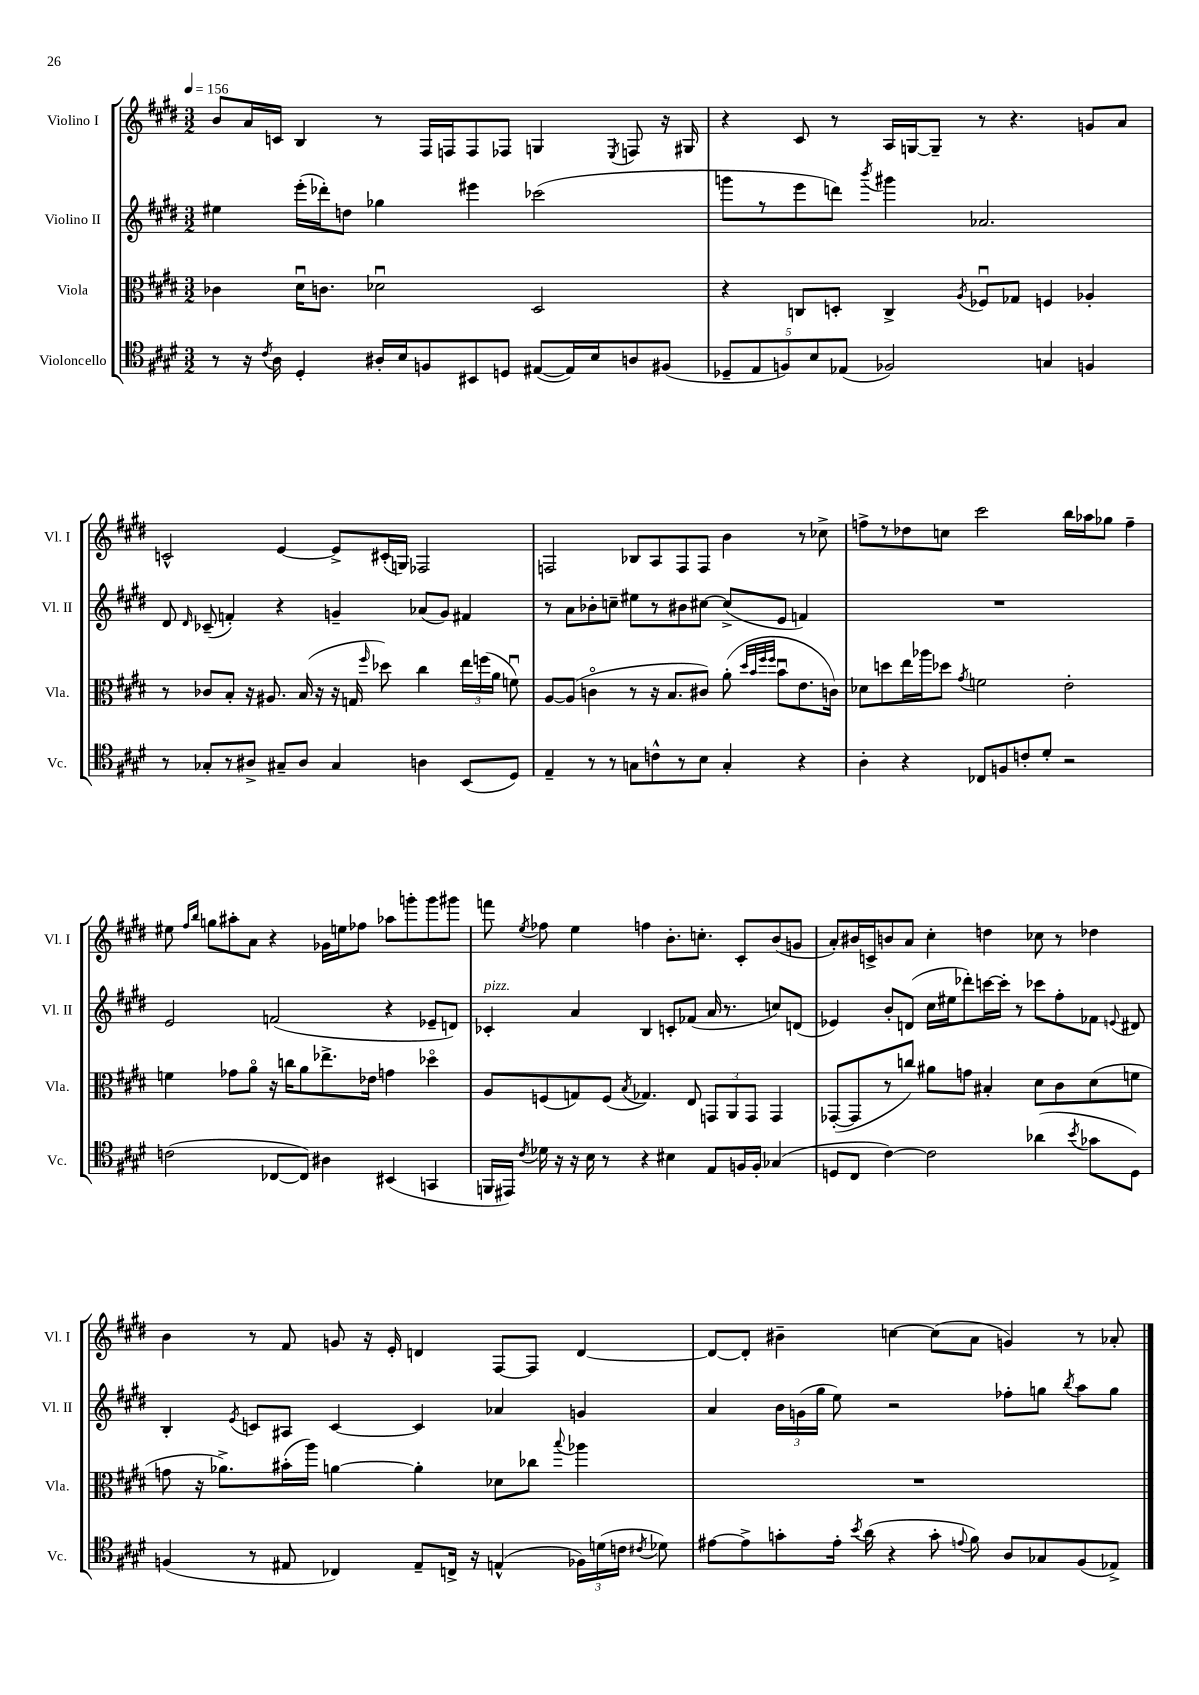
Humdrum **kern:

**kern	**kern	**kern	**kern
*staff4	*staff3	*staff2	*staff1
*clefC4	*clefC3	*clefG2	*clefG2
*k[f#c#g#d#]	*k[f#c#g#d#]	*k[f#c#g#d#]	*k[f#c#g#d#]
*M3/2	*M3/2	*M3/2	*M3/2
*MM156	*MM156	*MM156	*MM156
8r	4c-\	4ee#\	8b/L
16r	.	.	16a/L
8qc#/	.	.	.
16A\	.	.	16c/JJ
4D#'/	16d#u\LK	(16eee'\LL	4B/
.	8.c\J	16ddd-'\J)	.
.	.	8dd\J	.
16A#'/LL	2d-u\	4gg-\	8r
16B/J	.	.	.
8F/	.	.	16F#/LL
.	.	.	16F/J
8BB#/	.	4eee#\	8F/
8D/J	.	.	8F-/J
([8E#/L	2D#/	(2ccc-\	4G/
16E#/]L)	.	.	.
16B/J	.	.	.
.	.	.	8qE/
8A/	.	.	8F/
(8F#/J	.	.	16r
.	.	.	16G#/
=	=	=	=
10D-~/L	4r	8ggg\L	4r
10E/	.	.	.
.	.	8r	.
10F/)	.	.	.
.	8C/L	8eee\	8c#/
10B/	.	.	.
.	8D'/J	8ddd\J)	8r
(10E-/J	.	.	.
.	.	8qbbb/	.
2F-/)	4C^/	4ggg#\	16A/LL
.	.	.	[16G/J
.	.	.	8G~/]J
.	8qA/	.	.
.	8F-u/L	2.a-/	8r
.	8G-/J	.	4.r
4G/	4F/	.	.
4F/	4A-'/	.	8g/L
.	.	.	8a/J
=	=	=	=
8r	8r	8d#/	2c^^/
.	.	16qqd#/	.
8G-'/L	8c-/L	(8c-~/	.
8r	8B'/J	4f'/)	.
8A#^/J	16r	.	.
.	8.A#/	.	.
8G#~/L	.	4r	[4e/
8A#/J	(16B/	.	.
.	16r	.	.
4G#/	16r	4g~/	8e^/]L
.	16G/	.	.
.	16qqff#/	.	.
.	8dd-\)	.	(16c#'/L
.	.	.	16G/JJ)
4A\	4cc#\	(8a-/L	2F-/
.	.	8g/J)	.
(8BB/L	24ee\LL	4f#/	.
.	(24ff\	.	.
.	24a\JJ	.	.
8D#/J)	8fu\)	.	.
=	=	=	=
4E~/	[8A/L	8r	2F/
.	(8A/]J	8a\L	.
8r	4co\	8b-'\	.
8r	.	8cc~\J	.
8G\L	8r	8ee#\L	8B-/L
8c^^\	16r	8r	8A/
.	8.B/L	.	.
8r	.	8b#\	8F/
8B\J	8c#/J)	[8cc#\J	8F/J
4G'/	(8a'\	(8cc#^/]L	4b\
.	32qqdd#/LLL	.	.
.	32qqb/	.	.
.	32qqff#/	.	.
.	32qqff#/JJJ	.	.
.	8bu\L	8e/J	.
4r	8.e\	4f/)	8r
.	.	.	8cc-^\
.	16c\Jk)	.	.
=	=	=	=
4A'\	8d-\L	1.r	8ff^\L
.	8dd\	.	8r
4r	16ee\L	.	8dd-\
.	16aa-\J	.	.
.	8dd-\J	.	8cc\J
.	8qg#/	.	.
8C-/L	2f\	.	2ccc#\
8F/	.	.	.
8c'/	.	.	.
8d#'/J	.	.	.
2r	2e'\	.	16bb\LL
.	.	.	16aa-\J
.	.	.	8gg-\J
.	.	.	4ff~\
=	=	=	=
(2c\	4f\	2e/	8ee#\
.	.	.	16qqff#/LL
.	.	.	16qqbb/JJ
.	.	.	8gg\L
.	8g-\L	.	8aa#'\
.	8ao\J	.	8a\J
[8C-/L	16r	(2f/	4r
.	16cc\LK	.	.
8C-/]J)	8a\	.	.
4A#\	8.ee-^\	.	16g-\LL
.	.	.	16ee\J
.	.	.	8ff-\J
.	16e-\Jk	.	.
(4BB#/	4g\	4r	8aa-\L
.	.	.	8ggg'\
4GG/	4dd-o\	8e-~/L	8ggg\
.	.	8d/J)	8ggg#\J
=	=	=	=
16FF/LL	8A/L	4c-'/	8fff\
16EE#/JJ)	.	.	.
8qc#/	.	.	8qee/
16d-\	(8F/	.	8ff-\
16r	.	.	.
16r	8G/)	4a/	4ee\
16B\	.	.	.
8r	(8F/J	.	.
.	8qB/	.	.
4r	4.G-/)	4B/	4ff\
4B#\	.	8c'/L	8.b'\L
.	8E/	(8f-/J	.
.	.	.	8.cc'\J
8E/L	12GG/L	16a/	.
.	.	8.r	.
.	12AA/	.	.
16F/L	.	.	8c#'/L
.	12GG/J	.	.
16F'/JJ	.	.	.
(4G-/	4GG/	8cc/L)	(8b/
.	.	(8d/J	8g/J
=	=	=	=
8D/L	([8GG-'/L	4e-/)	8a'/L)
8C#/J	8GG-/]	.	16b#/L
.	.	.	16c^/J
[4c#\)	8r	8b'/L	8b/
.	8cc/J)	(8d/J	8a/J
2c#\]	8a#\L	16cc#\LL	4cc#'\
.	.	16ee#\J	.
.	8g\J	8ddd-'\)	.
.	4B#'/	[16ccc\L	4dd\
.	.	16ccc'\]JJ	.
.	.	8r	.
(4a-\	8d#\L	8ccc-\L	8cc-\
.	8c#\	8ff#'\	8r
8qb/	.	.	.
8g-\L	(8d#\	8f-\J	4dd-\
.	.	8qqe/	.
8D\J)	8f\J	8d#/	.
=	=	=	=
(4F/	8g\	4B'/	4b\
.	16r	.	.
.	8.a-^\L)	.	.
.	.	8qe/	.
8r	.	8c/L	8r
8E#/	(16b#'\L	8A#/J	8f#/
.	16aa\JJ)	.	.
4C-/)	[4a\	[4c/	8g/
.	.	.	16r
.	.	.	16e'/
8E#~/L	4a'\]	4c/]	4d/
16C^/Jk	.	.	.
16r	.	.	.
(4E^^/	8d-\L	4a-/	[8F#/L
.	8cc-\J	.	8F#/]J
.	8qqbb/	.	.
24F-\LL)	4aa-\	4g/	[4d/
(24d\	.	.	.
24c\JJ	.	.	.
8qc#/	.	.	.
8d-\)	.	.	.
=	=	=	=
[8e#\L	1.r	4a/	8d/_L
8e#^\]	.	.	8d'/]J
8g'\	.	24b\LL	4b#~\
.	.	(24g\	.
.	.	24gg#\JJ	.
16e#'\Jk	.	8ee\)	.
8qb/	.	.	.
(16a\	.	.	.
4r	.	2r	[4cc\
8g'\	.	.	(8cc\]L
8qqe/	.	.	.
8f#\)	.	.	8a\J
8A/L	.	8ff-'\L	4g/)
8G-/	.	8gg\J	.
.	.	8qbb/	.
(8F#/	.	8aa\L	8r
8E-^/J)	.	8gg\J	8a-'/
==	==	==	==
*-	*-	*-	*-
